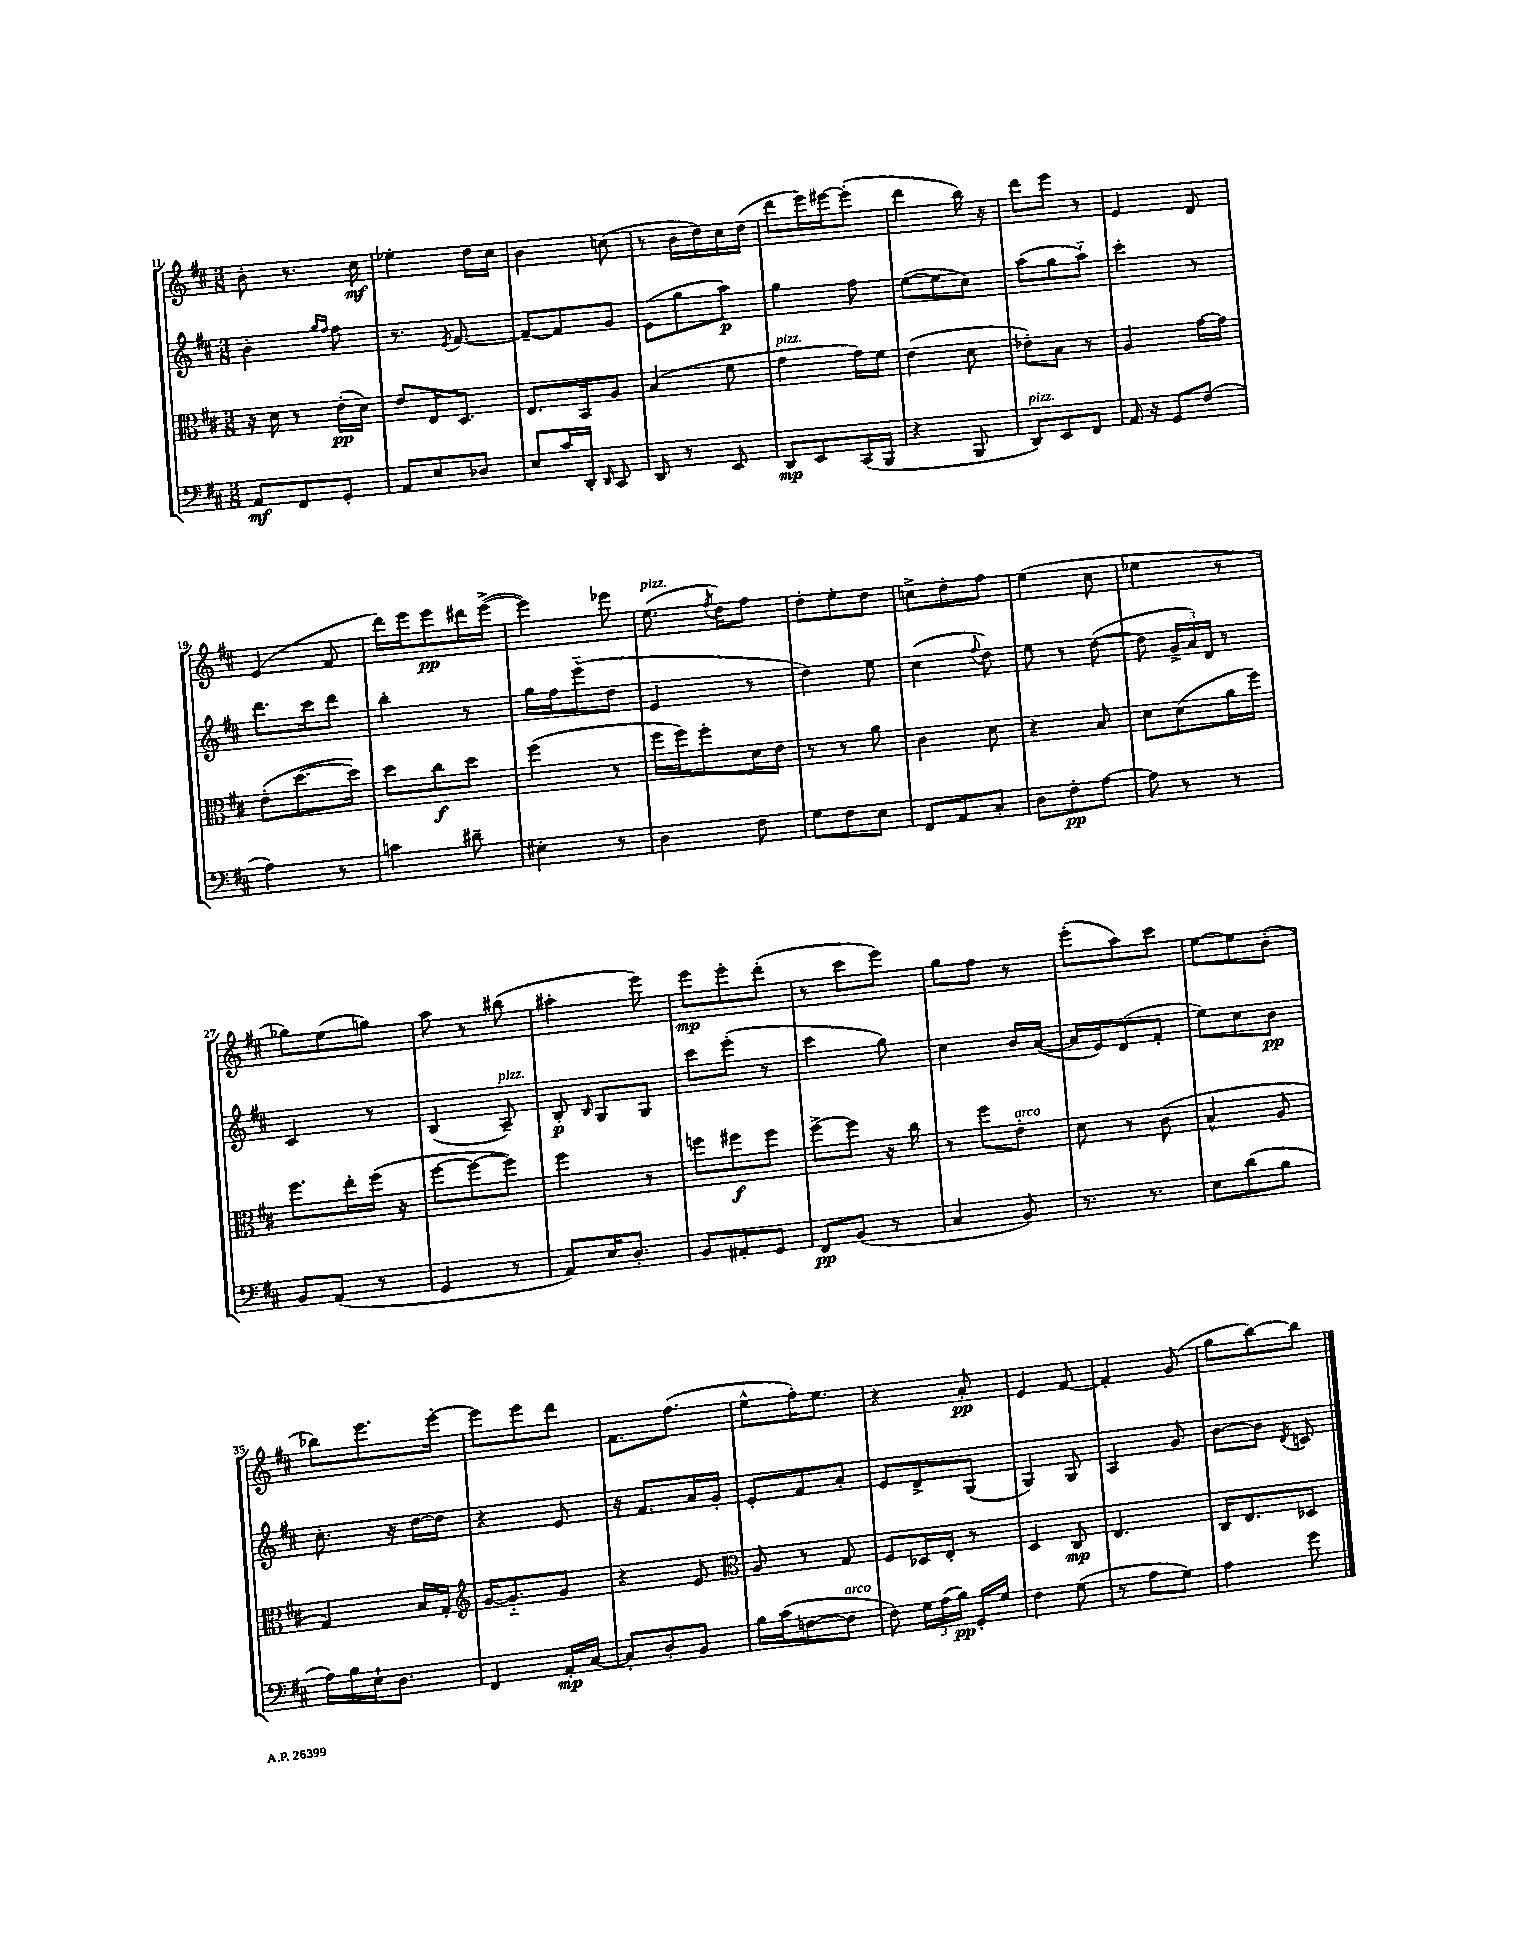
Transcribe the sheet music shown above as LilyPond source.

<<
\new StaffGroup <<
\new Staff = "s0" {
    \clef treble \key d \major \numericTimeSignature \time 3/8
    \autoBeamOff b'8-. r8. cis''16\mf |
    ees''4-. d''16[ cis''16] |
    b'4 c''8( |
    r8 b'16[ d''16) cis''16 d''16]( |
    d'''8[ e'''16) eis'''16~ eis'''8]-.( |
    d'''4 b''16) r16 |
    d'''8[ e'''8] r8 |
    e'4 d'8 |
    e'4( fis'8 |
    d'''16[) e'''16 e'''8\pp dis'''16 e'''16]~->( |
    e'''4) ees'''8 |
    e''8.^\markup { \italic "pizz." }( \acciaccatura { fis''8 } d''16[) fis''8] |
    d''8[-. e''8-. d''8] |
    c''8[-> d''8-. fis''8] |
    e''4( cis''8 |
    ees''4 r8 |
    ges''8[) e''8( g''8]) |
    a''8 r8 bis''8( |
    ais''4-. e'''8) |
    e'''8[\mp e'''8-. d'''8]-.( |
    r8 cis'''8[ e'''8]) |
    g''8[ fis''8] r8 |
    e'''8[-.( a''8) cis'''8] |
    e''8[~ e''8 b'8]-.( |
    bes''8[) e'''8. e'''16]~-. |
    e'''8[ e'''8 d'''8] |
    fis'8.[ fis''8.]( |
    e''8[-^ fis''16-.) e''8.] |
    r4 a'8-.\pp |
    e'4 fis'8~ |
    fis'4-. g'8( |
    g''8[ b''8~) b''8] \bar "|." |
}
\new Staff = "s1" {
    \clef treble \key d \major \numericTimeSignature \time 3/8
    \autoBeamOff b'4-. \grace { g''16[ fis''16] } fis''8 |
    r8. \acciaccatura { e'8 } fis'8.~ |
    fis'8[~-- fis'8 g'8] |
    e'8[( g''8 a''8]\p) |
    g''4 fis''8 |
    e''8[~( e''8 cis''8]) |
    a''8[( g''8 a''8]-_) |
    cis'''4-. r8 |
    d'''8.[ cis'''16 d'''8] |
    b''4-. r8 |
    g''16[ fis''16 e'''8-_( d''8] |
    e'4 r8 |
    d''4) e''8 |
    cis''4( \appoggiatura { fis''8 } d''8) |
    e''8 r8 d''8~( |
    d''8 \tuplet 3/2 { g'16[-> a'16) d'16] } r8 |
    cis'4 r8 |
    b4( a8--^\markup { \italic "pizz." }) |
    b8-.\p \grace { b16 } g8[ g8] |
    cis'''8[ e'''8]-.( r8 |
    cis'''4 g''8) |
    cis''4 b'16[ a'16]~( |
    a'16[ e'16) d'8( fis'8]-. |
    e''8[) cis''8 b'8]\pp |
    cis''8.-. r16 d''16[~ d''16] |
    r4 e'8 |
    r16 fis'8.[ a'16 g'16]-. |
    e'8[-. fis'8 a'8]-. |
    e'8[ d'8-> g8]( |
    g4) g8 |
    a4 g'8 |
    b'8[~ b'8] \acciaccatura { d'8 } c'8 \bar "|." |
}
\new Staff = "s2" {
    \clef alto \key d \major \numericTimeSignature \time 3/8
    \autoBeamOff r16 d'16 r8 e'16[-.\pp( d'16]) |
    e'8[ e16 d8.] |
    e8.[ b,16 a8] |
    b4( fis'8 |
    g'4^\markup { \italic "pizz." } g'16[) fis'16] |
    e'4( d'8 |
    ees'8[-.) b8] r8 |
    a4 g'16[~ g'16] |
    e'8[-.( d''8.~ d''16]) |
    d''8[ cis''8\f d''8] |
    fis''4( r8 |
    fis''16[ fis''16) fis''8-. d'16 e'16] |
    r8 r8 a'8 |
    cis'4 d'8 |
    r4 b8 |
    d'8[ d'8( a'16 fis''16]) |
    fis''8.[ e''16-. fis''16]( r16 |
    fis''8[~ fis''8~ fis''8]) |
    fis''4 r8 |
    f''8[ fis''8\f fis''8] |
    fis''8[~-> fis''8] r16 cis''16 |
    r8 fis''8[ e'8]-.^\markup { \italic "arco" } |
    d'8 r8 cis'8( |
    b4-^ a8 |
    g4) b16[ g16]-. |
    \clef treble g'16[~ g'8.-_ g'8] |
    r4 e'8 |
    \clef alto a8 r8 g8 |
    fis8[ des16 e16]-. r8 |
    d4 cis8\mp |
    e4. |
    cis16[ e8. des8] \bar "|." |
}
\new Staff = "s3" {
    \clef bass \key d \major \numericTimeSignature \time 3/8
    \autoBeamOff a,8[\mf fis,8 g,8]-. |
    a,8[ e8 des8] |
    e8[ cis'16 d,16]-. \grace { d,16 } cis,8 |
    d,8 r8 e,8 |
    d,8[\mp e,8 cis,16( b,,16] |
    r4 b,,8 |
    d,8[^\markup { \italic "pizz." }) e,8 fis,8] |
    a,16 r16 g,8[ fis8]( |
    a4) r8 |
    c'4 dis'8-- |
    eis4-. r8 |
    d4 fis8 |
    g8[ fis8 e8] |
    fis,8[ a,8 cis8]-. |
    d8[ fis8-.\pp a8]~ |
    a8 r8 r8 |
    b,8[ a,8]( r8 |
    g,4 r8 |
    a,8[) e16 d8.]-. |
    b,8[ ais,8-. g,8] |
    fis,8[\pp b,8]( r8 |
    cis4 b,8) |
    r8. r8. |
    e8[ d'8( b8] |
    a16[) b16 e16-! d8.] |
    fis,4 a,16[-.\mp cis16]~ |
    cis8[-. d8-. b,8] |
    b16[ cis'16( f8~ f8]^\markup { \italic "arco" } |
    fis8) \tuplet 3/2 { g16[ a16( b16]\pp) } g,16[-. g16] |
    fis4 g8( |
    r8 a8[ g8]) |
    a4 g'8 \bar "|." |
}
>>
>>
\layout { \context { \Score currentBarNumber = #11 } }
